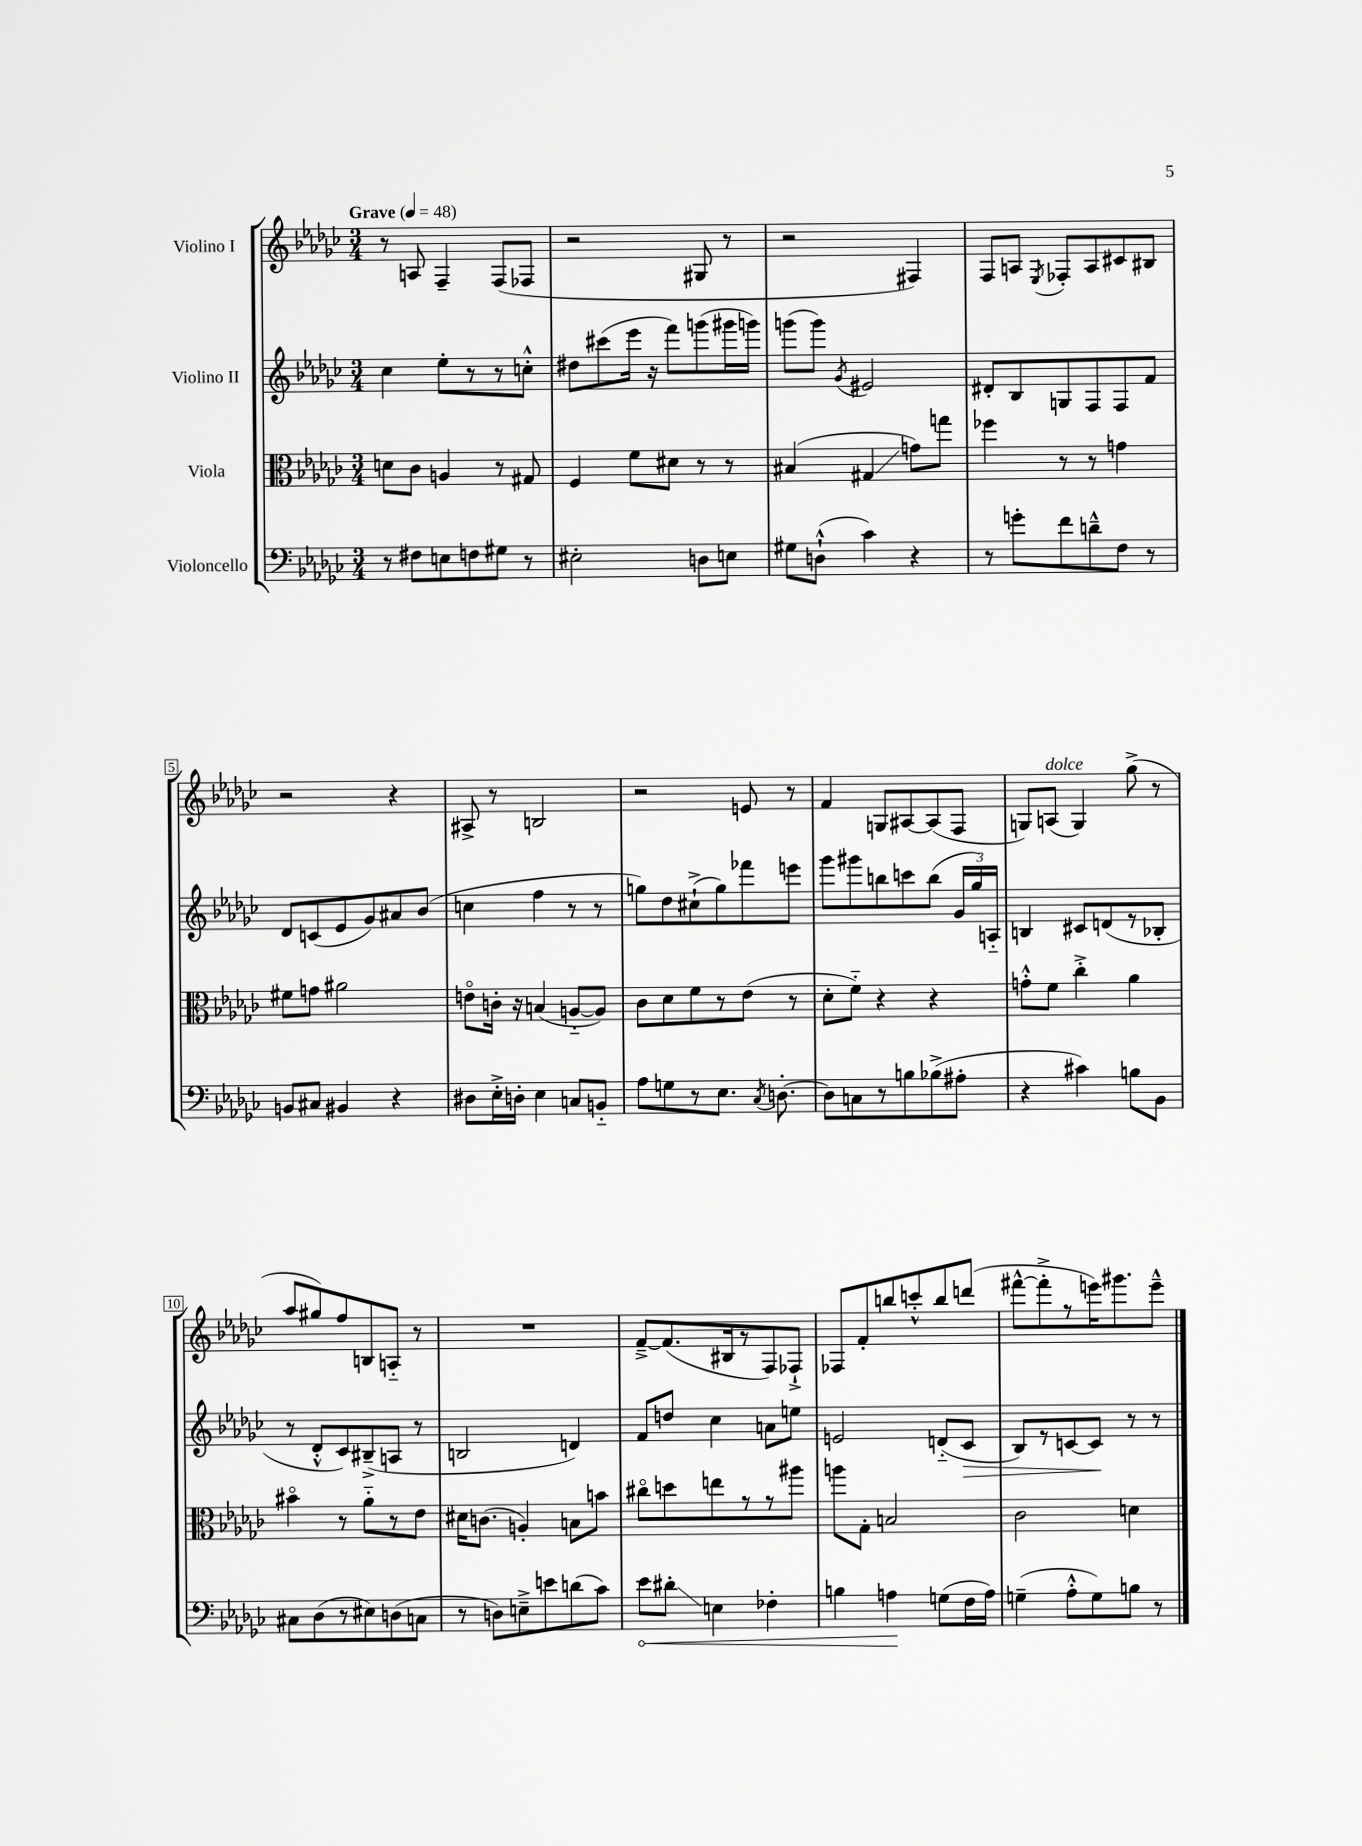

**kern	**kern	**kern	**kern
*staff4	*staff3	*staff2	*staff1
*clefF4	*clefC3	*clefG2	*clefG2
*k[b-e-a-d-g-c-]	*k[b-e-a-d-g-c-]	*k[b-e-a-d-g-c-]	*k[b-e-a-d-g-c-]
*M3/4	*M3/4	*M3/4	*M3/4
*MM48	*MM48	*MM48	*MM48
8r	8d	4cc-	8r
8F#	8c-	.	8A
8E	4A	8ee-'	4F~
8F	.	8r	.
8G#	8r	8r	(8F
8r	8G#	8cc'^^	8F-
=	=	=	=
2E#'	4F	8dd#	2r
.	.	(8ccc#	.
.	8f	16eee-	.
.	.	16r	.
.	8d#	8fff)	.
8D	8r	(8ggg	8G#
8E	8r	16ggg#	8r
.	.	16ggg)	.
=	=	=	=
8G#	(4B#	(8ggg	2r
(8D`^^	.	8ggg)	.
.	.	8qg-	.
4c-)	4G#	2e#	.
4r	8g)	.	4F#)
.	8gg	.	.
=	=	=	=
8r	4ff-	8d#'	8F
8g'	.	8B-	8A
.	.	.	8qE-
8f	8r	8G	8F-'
8d~^^	8r	8F	8A
8F	4g	8F	8c#
8r	.	8f	8B#
=	=	=	=
8BB	8f#	8d-	2r
8C#	8g	(8c	.
4BB#	2a#	8e-	.
.	.	8g-)	.
4r	.	8a#	4r
.	.	(8b-	.
=	=	=	=
8D#	8eo	4cc	8A#^
16E-'^	16c'	.	8r
16D'	16r	.	.
4E-	(4B	4ff	2B
8C	[8A'~	8r	.
8BB'~	8A])	8r	.
=	=	=	=
8A-	8c-	8gg)	2r
8G	8d-	8dd-	.
8r	8f	(8cc#`^	.
8.E-	8r	8gg)	.
.	(8e-	8fff-	8e
8qC-	.	.	.
[8.D'	.	.	.
.	8r	8eee	8r
=	=	=	=
8D]	8d-'	8ggg-	4f
8C	8f'~)	8ggg#	.
8r	4r	8bb	8G
8B	.	8ccc	[8A#
(8B-^	4r	(8bb	(8A#]
8A#'	.	24g-	8F
.	.	24gg-)	.
.	.	24A'~	.
=	=	=	=
4r	8g'^^	4B	8G)
.	8f	.	(8A
4c#)	4cc-'^	8c#	4G)
.	.	(8d	.
8B	4a-	8r	(8gg-^
8BB-	.	8B-'	8r
=	=	=	=
8C#	4b#o	8r	8aa-
(8D-	.	8d-'^^	8gg#)
8r	8r	8c-)	8ff
8E#)	8a-'~	(8B#~^	8B
(8D	8r	8A	8A'~
8C	8e-	8r	8r
=	=	=	=
8r	16d#	2B	2.r
.	(8.c	.	.
8D)	.	.	.
8E~^	4A')	.	.
8e	.	.	.
(8d	8B	4d)	.
8c-)	8b	.	.
=	=	=	=
8e-	8cc#o	8f	[8f~^
8d#'	8dd	8dd	(8.f]
4E	8ee	4cc-	.
.	.	.	16B#
.	8r	.	8r
4F-'	8r	8a	8F)
.	8aa#	8ee	8F-`^
=	=	=	=
4B	8aa	2e	8F-
.	8G-'	.	8f'
4A	2B	.	8bb
.	.	.	8ccc'^^
(8G	.	(8d'~	8bb
16F	.	8c-	(8ddd
16A)	.	.	.
=	=	=	=
(4G~	2c-	8B-)	[8fff#^^
.	.	8r	8fff#'^]
8A-'^^	.	[8c	8r
8G)	.	8c]	16eee)
.	.	.	8.ggg#
8B	4d	8r	.
8r	.	8r	8eee~^^
==	==	==	==
*-	*-	*-	*-
